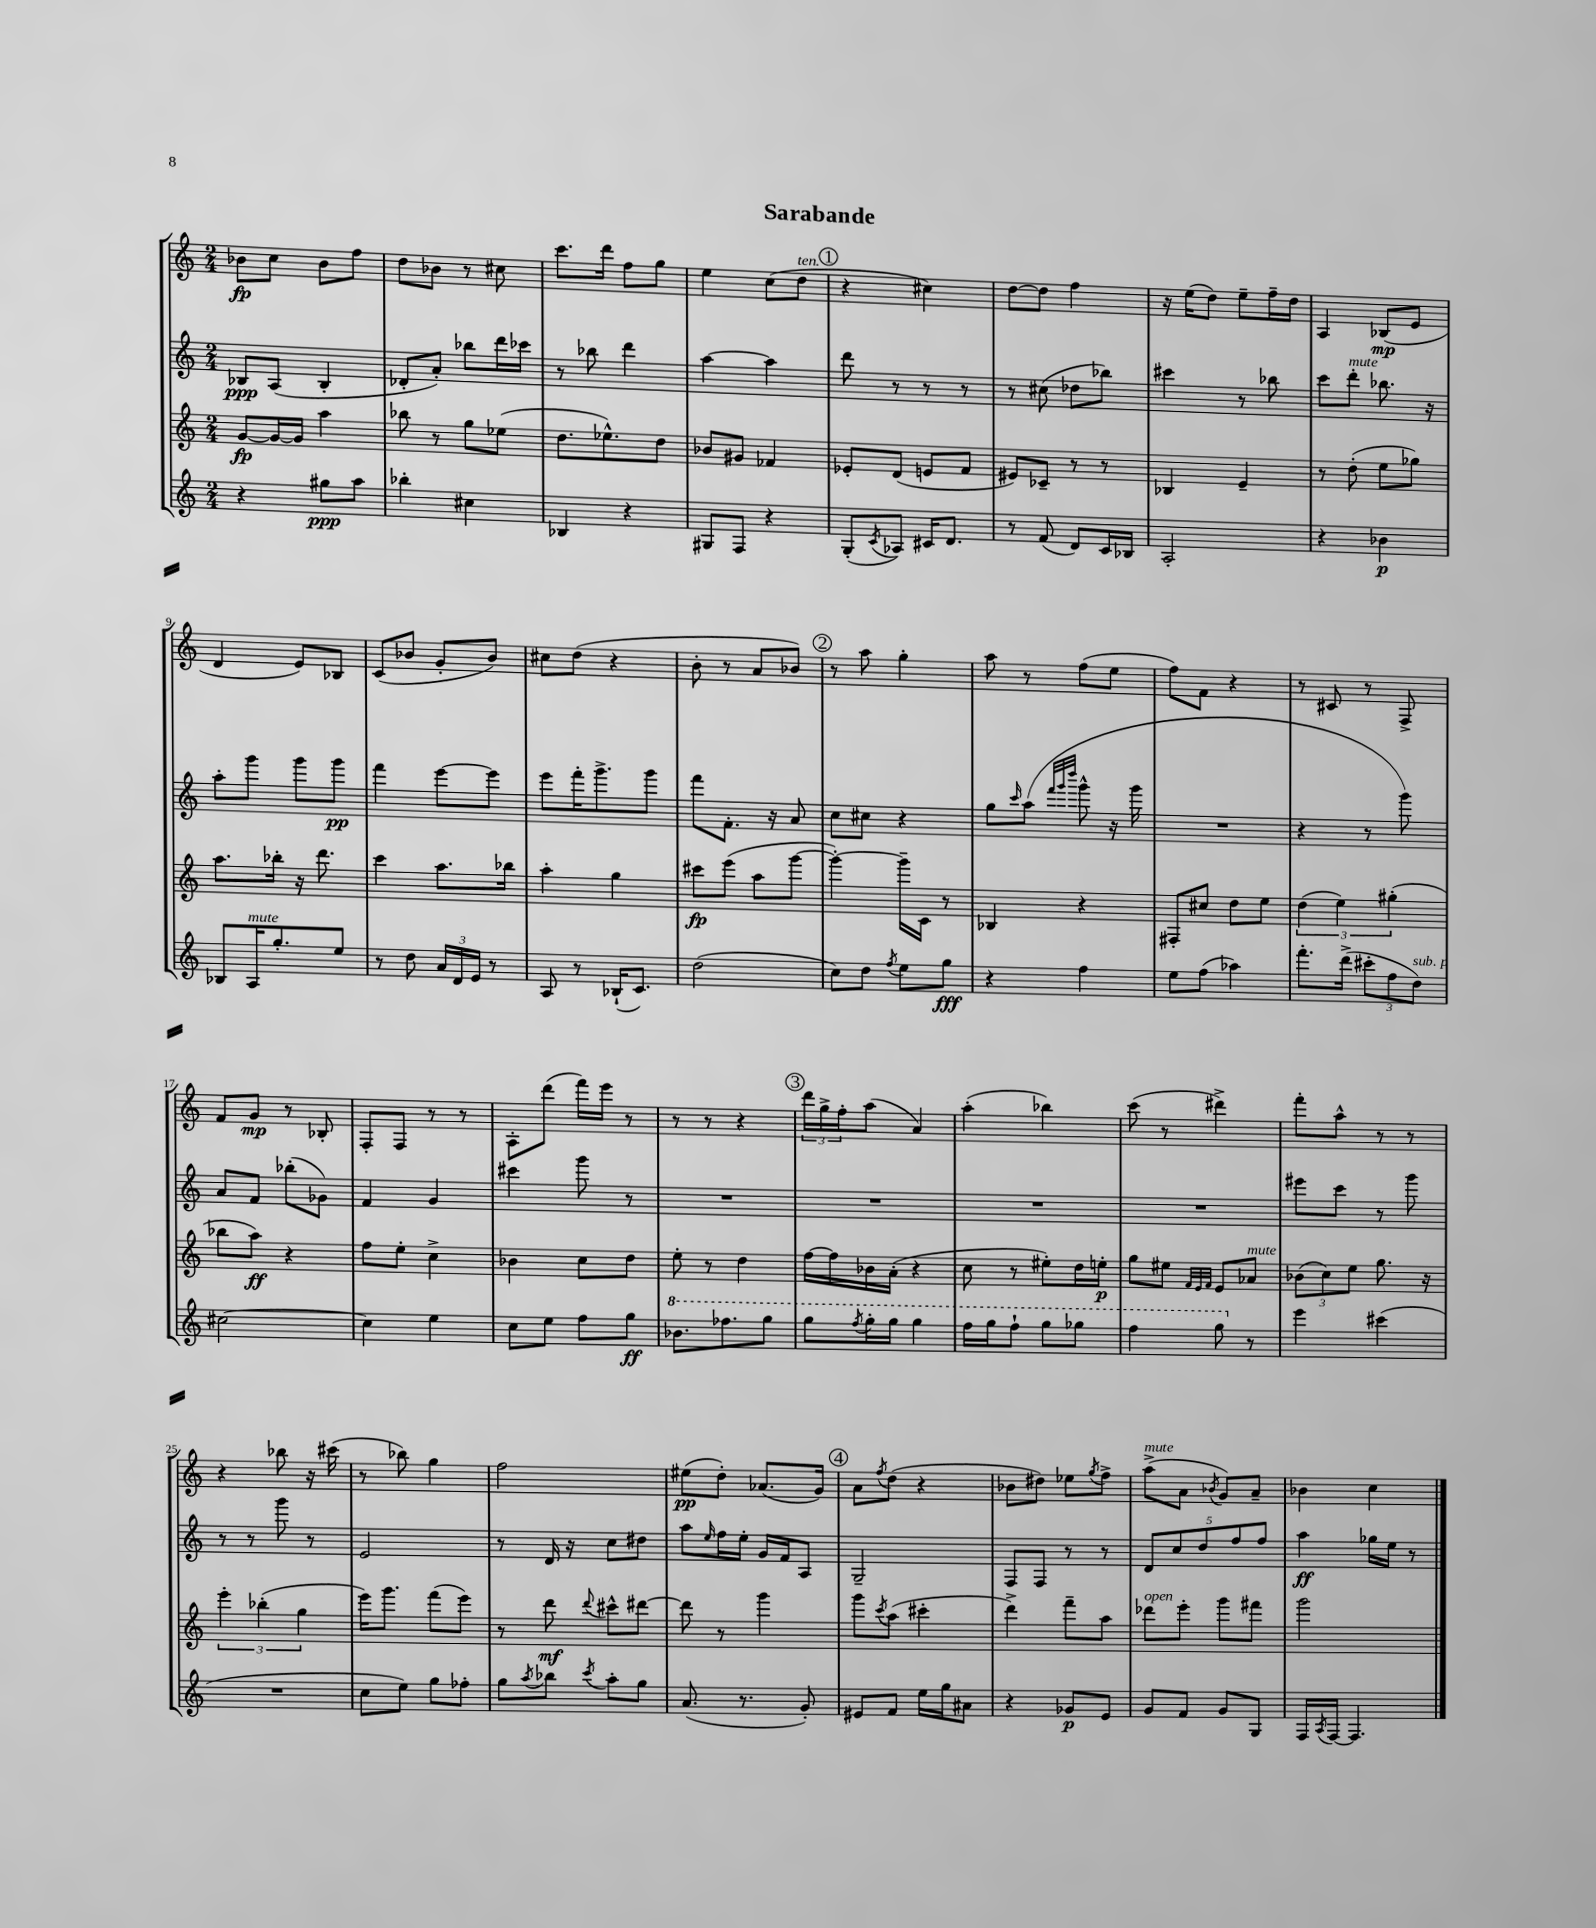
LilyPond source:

\header { title = "Sarabande" }
<<
\new StaffGroup <<
\new Staff = "s0" {
    \clef treble \key c \major \numericTimeSignature \time 2/4
    bes'8\fp c''8 bes'8 f''8 |
    d''8 bes'8 r8 cis''8 |
    c'''8. d'''16 f''8 g''8 |
    e''4 c''8( d''8^\markup { \italic "ten." } |
    \mark \markup { \circle "1" } r4 cis''4) |
    d''8~ d''8 f''4 |
    r16 e''16( d''8) e''8-- f''16-- d''16 |
    a4 bes8\mp( e'8 |
    d'4 e'8) bes8 |
    c'8( bes'8 g'8-. bes'8) |
    cis''8 d''8( r4 |
    b'8-. r8 a'8 bes'8) |
    \mark \markup { \circle "2" } r8 a''8 g''4-. |
    a''8 r8 f''8( e''8 |
    f''8) f'8 r4 |
    r8 cis'8 r8 f8-> |
    f'8 g'8\mp r8 bes8-. |
    f8-. f8 r8 r8 |
    a8-. d'''8( f'''16) e'''16 r8 |
    r8 r8 r4 |
    \mark \markup { \circle "3" } \tuplet 3/2 { d'''16 g''16-> f''16-. } a''8( a'4) |
    a''4-.( bes''4) |
    c'''8( r8 dis'''4->) |
    f'''8-. a''8-^ r8 r8 |
    r4 bes''8 r16 cis'''16( |
    r8 bes''8) g''4 |
    f''2 |
    eis''8\pp( d''8-.) aes'8.( g'16) |
    \mark \markup { \circle "4" } a'8 \acciaccatura { f''8 } d''8( r4 |
    bes'8 dis''8) ees''8 \acciaccatura { g''8 } f''8-> |
    a''8->^\markup { \italic "mute" }( a'8 \acciaccatura { bes'8 } g'8) a'8-- |
    bes'4 c''4 \bar "|." |
}
\new Staff = "s1" {
    \clef treble \key c \major \numericTimeSignature \time 2/4
    bes8\ppp a8( bes4-. |
    des'8-. a'8-.) bes''8 d'''16 ces'''16 |
    r8 bes''8 d'''4 |
    a''4~ a''4 |
    \mark \markup { \circle "1" } d'''8 r8 r8 r8 |
    r8 cis''8( des''8 bes''8) |
    cis'''4 r8 bes''8 |
    c'''8 d'''8-.^\markup { \italic "mute" } bes''8. r16 |
    a''8-. g'''8 g'''8 g'''8\pp |
    f'''4 e'''8~ e'''8 |
    e'''8 f'''16-. g'''8.-> g'''8 |
    f'''8 f'8.-. r16 a'8 |
    \mark \markup { \circle "2" } c''8 cis''8 r4 |
    g''8 \grace { c'''16 } a''8( \grace { f'''32 g'''32 d''''32 } g'''8-^ r16 g'''16 |
    R2 |
    r4 r8 g'''8) |
    a'8 f'8 bes''8-.( ges'8) |
    f'4 g'4 |
    cis'''4 g'''8 r8 |
    R2 |
    \mark \markup { \circle "3" } R2 |
    R2 |
    R2 |
    eis'''8 c'''8 r8 g'''8 |
    r8 r8 g'''8 r8 |
    e'2 |
    r8 d'16 r16 c''8 dis''8 |
    a''8 \grace { e''16 } f''16 e''16-. g'16 f'16 a8 |
    \mark \markup { \circle "4" } g2-- |
    f8 f8 r8 r8 |
    \tuplet 5/4 { d'8 c''8 d''8 f''8 f''8 } |
    a''4\ff ges''16 e''16 r8 \bar "|." |
}
\new Staff = "s2" {
    \clef treble \key c \major \numericTimeSignature \time 2/4
    g'8~\fp g'16~ g'16 a''4 |
    bes''8 r8 g''8 ees''8( |
    d''8. ees''8.-^) d''8 |
    bes'8 gis'8 fes'4 |
    \mark \markup { \circle "1" } ees'8-. d'8( e'8 f'8 |
    eis'8) ces'8-- r8 r8 |
    bes4 e'4-- |
    r8 d''8-.( e''8 ges''8) |
    a''8. bes''16-. r16 d'''8. |
    c'''4 a''8. bes''16 |
    a''4-. g''4 |
    cis'''8\fp e'''8( a''8 g'''8~ |
    \mark \markup { \circle "2" } g'''4~-.) g'''16-- c'16 r8 |
    bes4 r4 |
    fis8-. cis''8 d''8 e''8 |
    \tuplet 3/2 { d''4( e''4) gis''4-.( } |
    bes''8 a''8\ff) r4 |
    f''8 e''8-. c''4-> |
    bes'4 c''8 d''8 |
    e''8-. r8 d''4 |
    \mark \markup { \circle "3" } f''16~ f''16 bes'16 a'16-.( r4 |
    c''8 r8 eis''8-.) d''16 e''16-.\p |
    g''8 eis''8 \grace { f'32 e'32 f'32 } e'8 aes'8^\markup { \italic "mute" } |
    \tuplet 3/2 { bes'8( c''8) e''8 } g''8. r16 |
    \tuplet 3/2 { e'''4-. bes''4-.( g''4 } |
    e'''16) g'''8. f'''8( e'''8) |
    r8 d'''8\mf \appoggiatura { d'''8 } cis'''8-^ dis'''8~ |
    dis'''8 r8 g'''4 |
    \mark \markup { \circle "4" } g'''8 \acciaccatura { c'''8 } a''8( cis'''4-. |
    d'''4->) f'''8-- a''8 |
    des'''8^\markup { \italic "open" } e'''8-. g'''8 fis'''8 |
    g'''2 \bar "|." |
}
\new Staff = "s3" {
    \clef treble \key c \major \numericTimeSignature \time 2/4
    r4 gis''8\ppp a''8 |
    bes''4-. cis''4 |
    bes4 r4 |
    gis8 f8 r4 |
    \mark \markup { \circle "1" } g8-.( \acciaccatura { c'8 } aes8) cis'16 d'8. |
    r8 f'8( d'8) c'16 bes16 |
    a2-. |
    r4 bes'4\p |
    bes8 a16^\markup { \italic "mute" } g''8.-. e''8 |
    r8 d''8 \tuplet 3/2 { a'16 d'16 e'16 } r8 |
    a8 r8 bes16-!( c'8.) |
    d''2( |
    \mark \markup { \circle "2" } c''8) d''8 \acciaccatura { f''8 } e''8 g''8\fff |
    r4 f''4 |
    e''8 f''8( aes''4) |
    f'''8.-. d'''16->( \tuplet 3/2 { cis'''8-. f''8 d''8^\markup { \italic "sub. p" }) } |
    cis''2~ |
    cis''4 e''4 |
    c''8 e''8 f''8 g''8\ff |
    \ottava #1 bes''8. fes'''8. g'''8 |
    \mark \markup { \circle "3" } g'''8 \acciaccatura { f'''8 } g'''16-. g'''16 g'''4 |
    f'''16 g'''16 f'''8-! g'''8 ges'''8 |
    f'''4 g'''8 \ottava #0 r8 |
    e'''4 cis'''4( |
    R2 |
    c''8 e''8) g''8 fes''8-. |
    g''8 \acciaccatura { a''8 } bes''8 \acciaccatura { c'''8 } a''8-. g''8 |
    a'8.( r8. g'8-.) |
    \mark \markup { \circle "4" } eis'8 f'8 e''16 g''16 ais'8 |
    r4 ges'8\p e'8 |
    g'8 f'8 g'8 g8 |
    f16 \acciaccatura { a8 } f16~ f4. \bar "|." |
}
>>
>>
